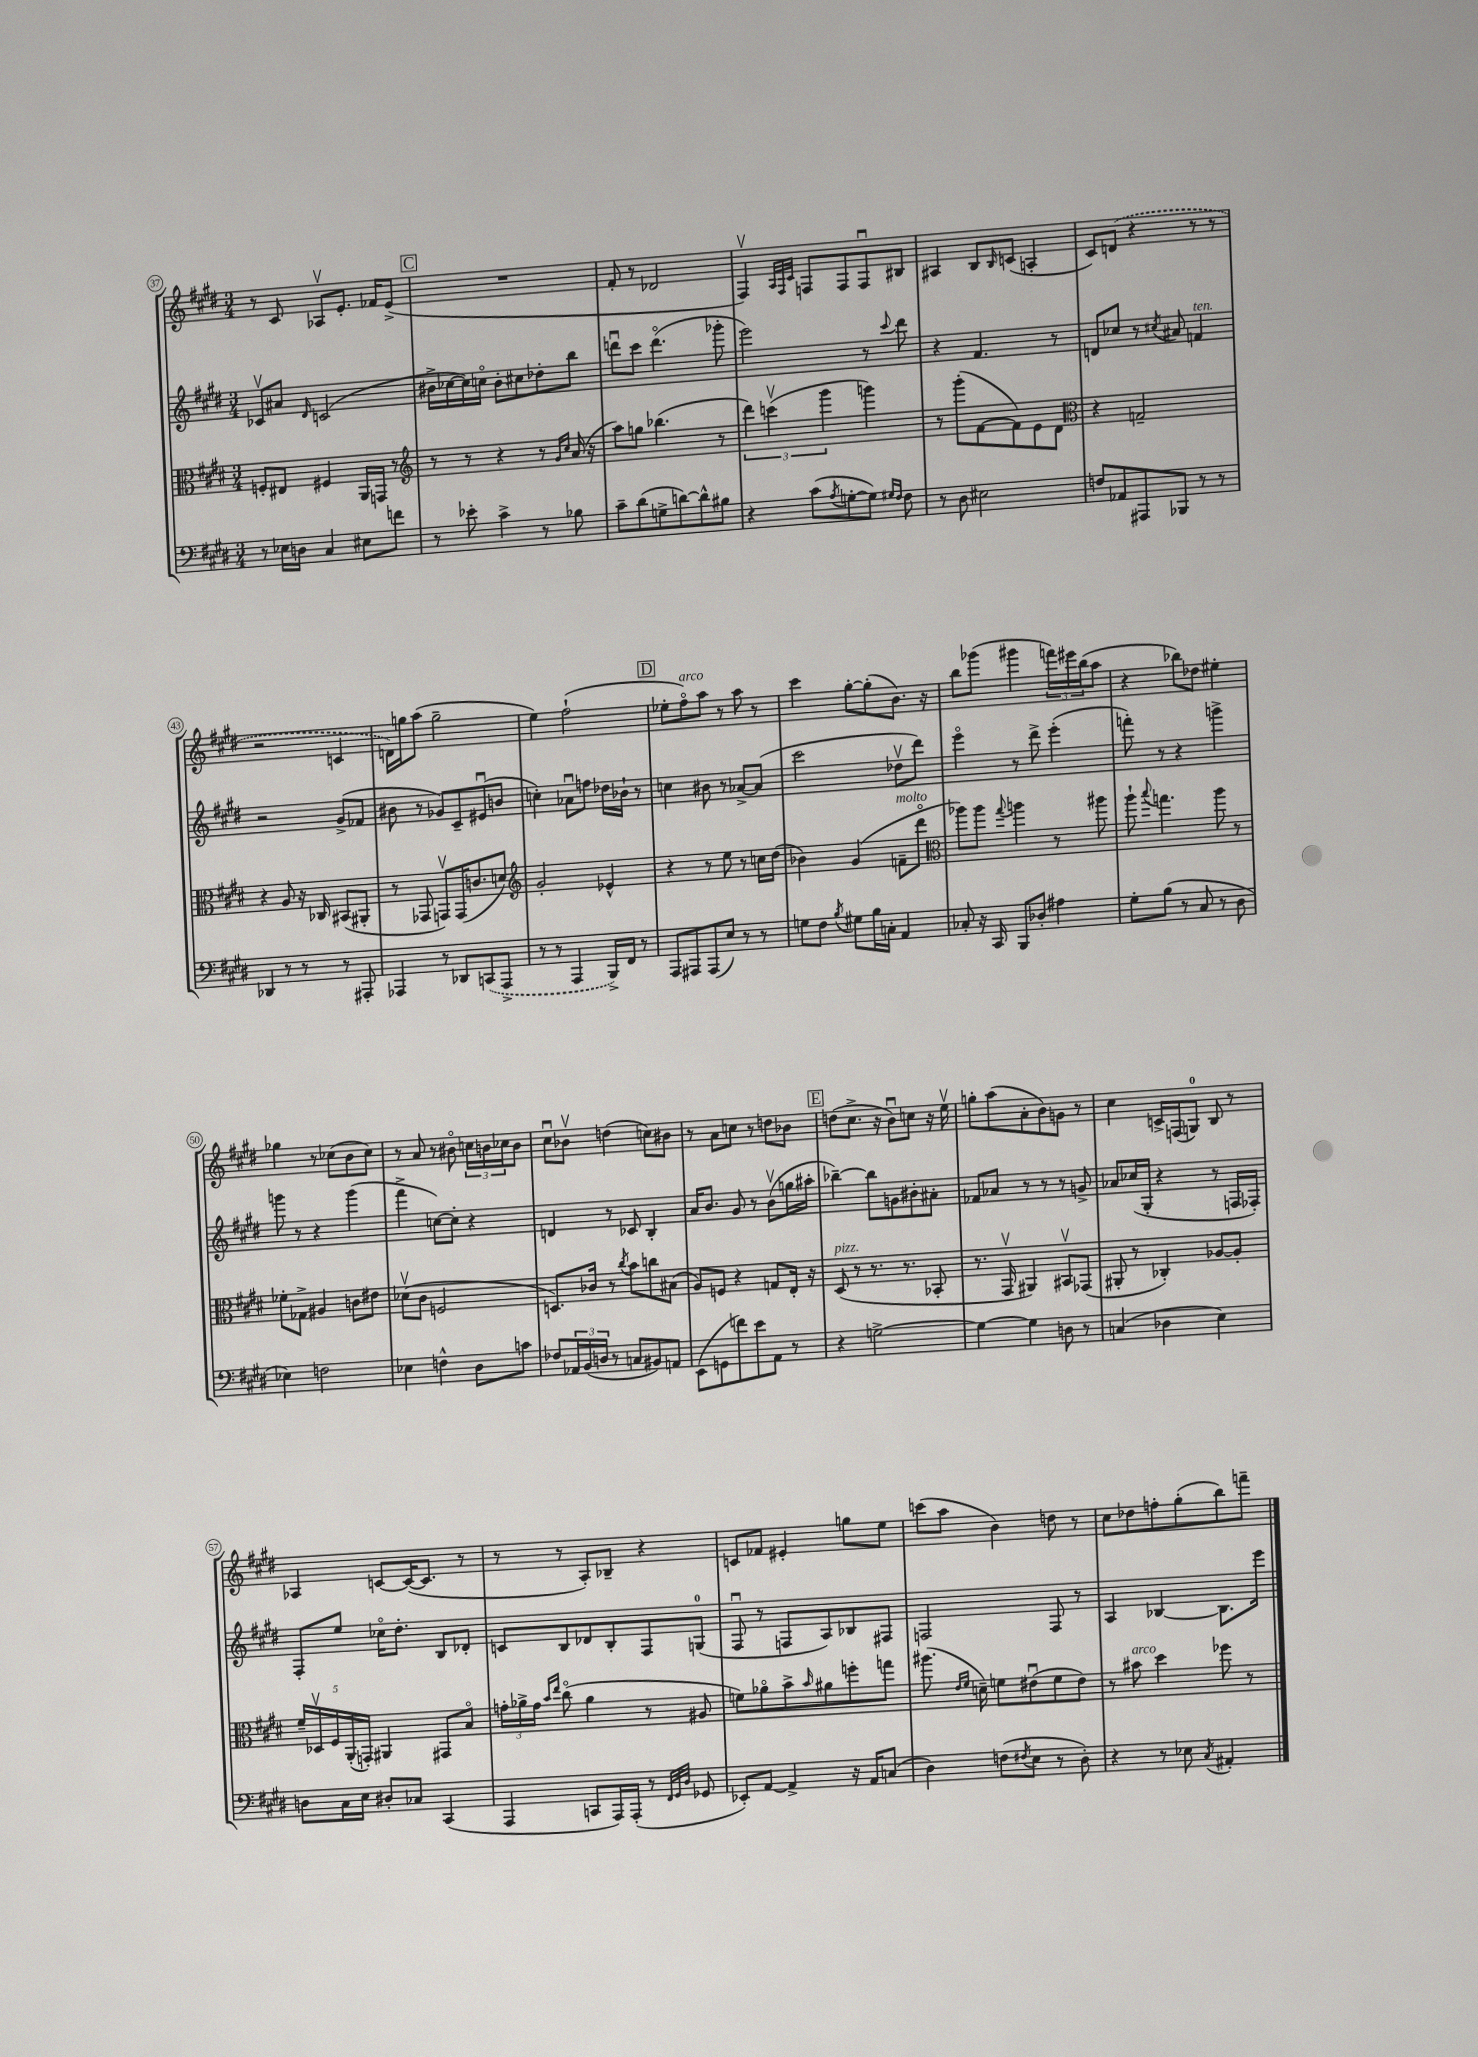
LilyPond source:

<<
\new StaffGroup <<
\new Staff = "s0" {
    \clef treble \key e \major \numericTimeSignature \time 3/4
    r8 cis'8 aes8\upbow e'8.-. fes'16 e'8->( |
    \mark \markup { \box "C" } R2. |
    fis'8-. r8 des'2 |
    fis4\upbow) \grace { a32 fis32 cis'32 } f8 f8 f8\downbow bis8 |
    ais4 b8 \grace { b16 } c'8( a4-. |
    cis'8) \once \slurDashed d'8( r4 r8 r8 |
    r2 c'4 |
    d'16) g''16 a''8( g''2-- |
    e''4) fis''2-!( |
    \mark \markup { \box "D" } ees''8-. fis''8\flageolet^\markup { \italic "arco" }) a''8 r8 a''8 r8 |
    cis'''4 gis''8~-. gis''8-.( b'8.) r16 |
    b''8 ges'''8( gis'''4 \tuplet 3/2 { f'''16) eis'''16 b''16( } a''8 |
    r4 bes''8) des''8 eis''4-. |
    ges''4 r8 ces''8( b'8 ces''8) |
    r8 a'8 r8 bis'8\flageolet \tuplet 3/2 { c''16 b'16 ces''16 } b'8 |
    cis''8\downbow bes'8\upbow d''4( c''8) bis'8 |
    r8 a'8 c''8 r8 d''8 bes'8 |
    \mark \markup { \box "E" } d''8( cis''8.-> r16 b'8\downbow) c''8 r16 e''16\upbow |
    g''8-. a''8( a'8-. b'8) g'8 r8 |
    cis''4 c'16-> f16( g8-0) b8 r8 |
    aes4 c'8~ c'16~( c'8. r8 |
    r8 r8 a8-.) bes8-- r4 |
    c'8 fes'8 eis'4-. g''8 e''8 |
    c'''8( a''8 b'4) d''8 r8 |
    cis''8 des''8 f''8-. gis''8-.( b''8) f'''8-- \bar "|." |
}
\new Staff = "s1" {
    \clef treble \key e \major \numericTimeSignature \time 3/4
    ces'8\upbow ais'8 \grace { dis'16 } c'2( |
    \mark \markup { \box "C" } bis'16-> ces''16~ ces''16) c''16\flageolet bis'8-. cis''8 des''8-. b''8 |
    d'''8\downbow cis'''8 d'''4.\flageolet( ges'''8-. |
    e'''2) r8 \appoggiatura { cis'''8 } dis'''8 |
    r4 fis'4. r8 |
    d'8 ces''8 r8 \acciaccatura { cis''8 } ais'8 f'4^\markup { \italic "ten." } |
    r2 gis'8->( fes'8 |
    bis'8 r8 ges'8) cis'8-- eis'8\downbow( b'8 |
    c''4-.) aes'8\downbow f''8 des''16 bes'16-! r8 |
    \mark \markup { \box "D" } c''4 bis'8 r8 aes'8~-> aes'8( |
    cis'''2 des''8\upbow dis'''8) |
    e'''4\flageolet r8 dis'''8-> e'''4-.( |
    f'''8-.) r8 r4 g'''4-> |
    g'''8 r8 r4 g'''4( |
    fis'''4-> c''8~) c''8-. r4 |
    d'4 r8 ces'8 b4-. |
    a'16 b'8. gis'8 r8 b'8\upbow( g''16 ais''16-. |
    \mark \markup { \box "E" } bes''4~--) bes''8 g'8 bis'8-. ais'8-. |
    fes'8 aes'8 r8 r8 r8 g'8-> |
    aes'8 ces''16( gis16-. r4 r8 f16 fes16-.) |
    fis8-. e''8 ces''16\flageolet dis''8.-. b8 des'8-. |
    c'8 b8 des'8 b8-. fis8 g8-0( |
    fis8\downbow r8 f8 a8) bes8 fis8 |
    f2 f8 r8 |
    a4 bes4~ bes8. e'''16 \bar "|." |
}
\new Staff = "s2" {
    \clef alto \key e \major \numericTimeSignature \time 3/4
    f8-. eis8 fis4 a,16 g,16 r8 |
    \mark \markup { \box "C" } \clef treble r8 r8 r4 r8 \grace { gis'16 cis''16 } a'16( r16 |
    a''8) g''8 bes''4.( r8 |
    \tuplet 3/2 { dis'''4) c'''4\upbow( gis'''4 } g'''4) |
    r8 gis'''8-.( fis'8~ fis'8) e'8 dis'8 |
    \clef alto r4 g2-- |
    r4 a8 r16 ces16 bis,8( ais,8-. |
    r8 ges,8 g,8\upbow) g,16( c'8. d'8) |
    \clef treble gis'2-. ees'4-^ |
    \mark \markup { \box "D" } r4 r8 e''8 r8 c''16 dis''16( |
    bes'4) gis'4( f'8--^\markup { \italic "molto" } dis'''8\flageolet |
    \clef alto aes''8) aes''8 \appoggiatura { gis''8 } a''4 r8 ais''8 |
    a''8-! \appoggiatura { b''8 } g''4. a''8 r8 |
    fes'8-. ges8-> ais4 c'8 eis'8 |
    des'8\upbow( cis'8 f2 |
    d8.) ces'16 r8 \acciaccatura { cis''8 } b'8 c''8 bis8( |
    a8) f8 r4 g8 e16-. r16 |
    \mark \markup { \box "E" } dis8^\markup { \italic "pizz." }( r8 r8. r8. bes,8-. |
    r8. gis,16\upbow ais,4) bis,8\upbow ges,8( |
    ais,8-. r8 ces4-.) aes8~ aes8-. |
    \tuplet 5/4 { fis'16-- des16\upbow fis16 a,16-.( g,16-.) } ais,4 gis,8 b8\flageolet |
    \tuplet 3/2 { g'16-. aes'16-> g'16 } \grace { b'16 e''16 } cis''8\flageolet( aes'4 r8 ais8 |
    f'8) aes'8\flageolet b'8-> \grace { b'16 } ais'8 f''8-. g''8 |
    ais''8.( \grace { e'16 fis'16 } d'16--) f'8 eis'8\downbow( f'8 eis'8) |
    r8 bis'8^\markup { \italic "arco" } dis''4 fes''8 r8 \bar "|." |
}
\new Staff = "s3" {
    \clef bass \key e \major \numericTimeSignature \time 3/4
    r8 ees16 d16 cis4 eis8 f'8 |
    \mark \markup { \box "C" } r8 ees'8-. cis'4-> r8 bes8 |
    cis'8-- dis'8( g8-> d'8~) d'8-^ bis8 |
    r4 cis'8( \acciaccatura { a8 } g8~-. g8) \grace { gis16 fis16 } fis8 |
    r8 dis8 eis2 |
    f8 aes,8 ais,,8 bes,,8 r8 r8 |
    des,4 r8 r8 r8 ais,,8-. |
    aes,,4 r8 des,8 \once \slurDashed c,8( aes,,8-> |
    r8 r8 a,,4 b,,16->) fis,16 r8 |
    \mark \markup { \box "D" } a,,8 ais,,8 ais,,8( e8) r8 r8 |
    g8 fis8 \acciaccatura { b8 } gis8 b16 c16-. a,4 |
    ces8-. r16 cis,16 b,,8 des8-. ais4 |
    gis8-. b8( r8 cis8 r8 dis8 |
    ees4) f2 |
    ees4 f4-^ dis8 c'8 |
    fes8 \tuplet 3/2 { aes,16 b,16( d16 } r8 c8 bis,8) a,8 |
    e,8( g,8 f'8) e'8 a,8 r8 |
    \mark \markup { \box "E" } r4 g2~-> |
    g4~ g4 d8 r8 |
    c4( des4 e4) |
    d8 cis16 e16 dis8-. ces8 cis,4( |
    a,,4 c,8 a,,16) a,,16-.( r8 \grace { fis,32 gis,32 dis32 } ges,8 |
    ees,8-.) a,8~ a,4-> r16 a,16 c8( |
    dis4) f8( \acciaccatura { fis8 } e8 r8 dis8-.) |
    r4 r8 ees8 \acciaccatura { cis8 } ais,4-. \bar "|." |
}
>>
>>
\layout { \context { \Score currentBarNumber = #37 \override BarNumber.stencil = #(make-stencil-circler 0.1 0.3 ly:text-interface::print) } }
